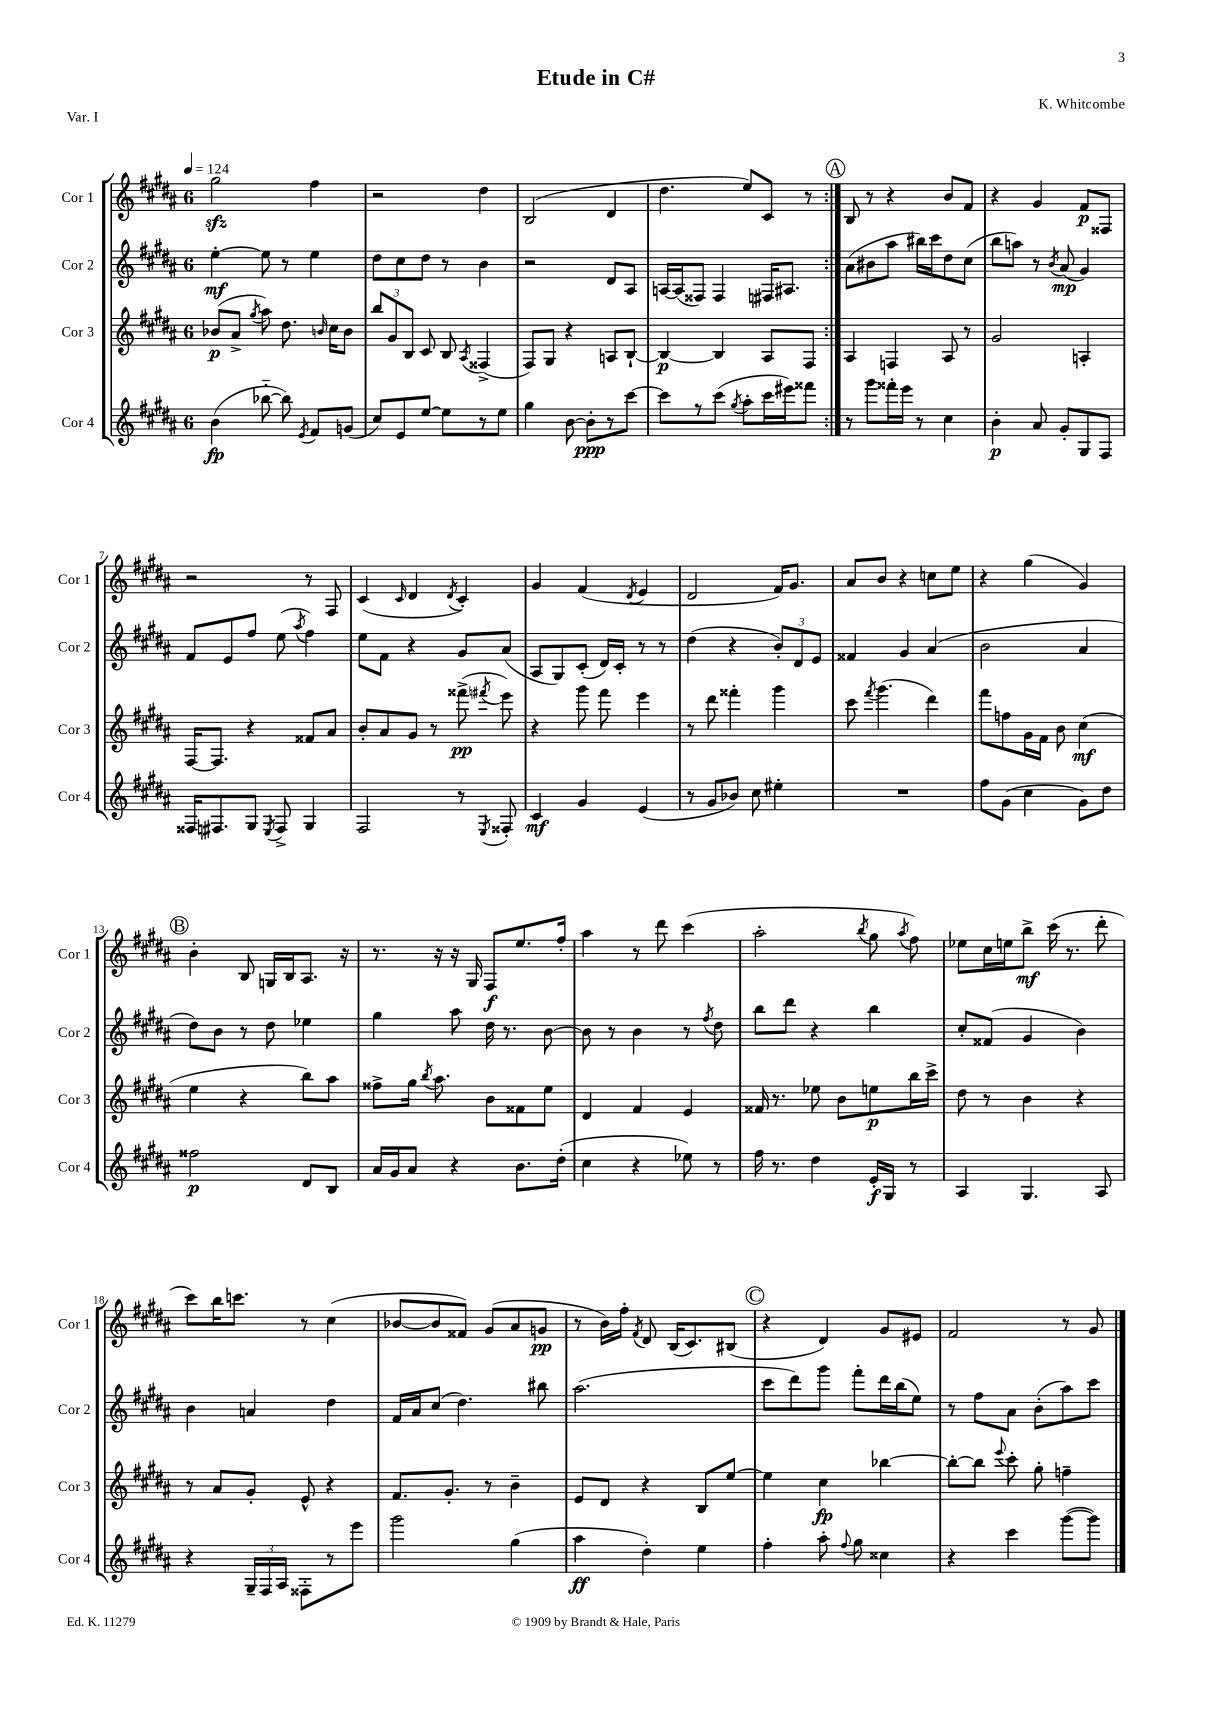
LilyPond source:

\header { title = "Etude in C#" composer = "K. Whitcombe" piece = "Var. I" }
<<
\new StaffGroup <<
\new Staff = "s0" \with { instrumentName = "Cor 1" shortInstrumentName = "Cor 1" } {
    \clef treble \key b \major \once \override Staff.TimeSignature.style = #'single-digit \time 6/8 \tempo 4 = 124
    \autoBeamOff \repeat volta 2 { gis''2\sfz fis''4 |
    r2 dis''4 |
    b2( dis'4 |
    dis''4. e''8[) cis'8] r8 | }
    \mark \markup { \circle "A" } b8 r8 r4 b'8[ fis'8] |
    r4 gis'4 fis'8[\p fisis8] |
    r2 r8 fis8 |
    cis'4( \grace { cis'16 } dis'4 \acciaccatura { dis'8 } cis'4-.) |
    gis'4 fis'4( \acciaccatura { dis'8 } e'4 |
    dis'2 fis'16[) gis'8.] |
    ais'8[ b'8] r4 c''8[ e''8] |
    r4 gis''4( gis'4) |
    \mark \markup { \circle "B" } b'4-. b8 g16[ b16 ais8.] r16 |
    r8. r16 r16 gis16 fis8[\f e''8. fis''16]-. |
    ais''4 r8 dis'''8 cis'''4( |
    ais''2-. \acciaccatura { b''8 } gis''8 \acciaccatura { ais''8 } fis''8) |
    ees''8[ cis''16 e''16 b''8]->\mf cis'''16( r8. dis'''8-. |
    cis'''8[) b''16 c'''8.] r8 cis''4( |
    bes'8[~ bes'8 fisis'8]) gis'8[( ais'8 g'8]\pp |
    r8 b'16[) fis''16]-. \acciaccatura { fis'8 } dis'8 b16[( cis'8.) bis8]( |
    \mark \markup { \circle "C" } r4 dis'4) gis'8[ eis'8] |
    fis'2 r8 gis'8 \bar "|." |
}
\new Staff = "s1" \with { instrumentName = "Cor 2" shortInstrumentName = "Cor 2" } {
    \clef treble \key b \major \once \override Staff.TimeSignature.style = #'single-digit \time 6/8
    \autoBeamOff \repeat volta 2 { e''4~-.\mf e''8 r8 e''4 |
    dis''8[ cis''8 dis''8] r8 b'4 |
    r2 dis'8[ ais8] |
    a16[~ a16( fisis8]) fisis4 fis16[ ais8.] | }
    \mark \markup { \circle "A" } ais'8[( bis'8 ais''8] bis''16[) cis'''16 dis''8 cis''8]( |
    b''8[ a''8]) r8 \acciaccatura { b'8 } ais'8\mp( gis'4) |
    fis'8[ e'8 fis''8] e''8( \acciaccatura { ais''8 } fis''4) |
    e''8[ fis'8] r4 gis'8[ ais'8]( |
    ais8[ gis8) cis'8]-.( dis'16[) cis'16]-. r8 r8 |
    dis''4( r4 \tuplet 3/2 { b'8[-.) dis'8 e'8] } |
    fisis'4 gis'4 ais'4( |
    b'2 ais'4 |
    \mark \markup { \circle "B" } dis''8[) b'8] r8 dis''8 ees''4 |
    gis''4 ais''8 dis''16 r8. b'8~ |
    b'8 r8 b'4 r8 \acciaccatura { fis''8 } dis''8 |
    b''8[ dis'''8] r4 b''4 |
    cis''8[-. fisis'8]( gis'4 b'4) |
    b'4 a'4 dis''4 |
    fis'16[ ais'16 cis''8]( dis''4.) bis''8 |
    ais''2.( |
    \mark \markup { \circle "C" } cis'''8[ dis'''8) gis'''8] fis'''8[-. dis'''16 b''16( e''8]) |
    r8 fis''8[ ais'8] b'8[-.( ais''8) cis'''8] \bar "|." |
}
\new Staff = "s2" \with { instrumentName = "Cor 3" shortInstrumentName = "Cor 3" } {
    \clef treble \key b \major \once \override Staff.TimeSignature.style = #'single-digit \time 6/8
    \autoBeamOff \repeat volta 2 { bes'8[\p( ais'8]-> \acciaccatura { gis''8 } ais''8) dis''8. \grace { b'16 } cis''16[ b'8] |
    \tuplet 3/2 { b''8[ gis'8 b8] } cis'8 b8 \acciaccatura { ais8 } fisis4->( |
    fis8[) gis8] r4 a8[ b8]~-! |
    b4~\p b4 ais8[ fis8] | }
    \mark \markup { \circle "A" } ais4 f4 ais8 r8 |
    gis'2 a4-. |
    fis16[~ fis8.] r4 fisis'8[ ais'8] |
    b'8[-. ais'8 gis'8] r8 fisis'''8->\pp( \acciaccatura { fis'''8 } e'''8) |
    r4 gis'''8 fis'''8 e'''4 |
    r8 dis'''8 fisis'''4-. gis'''4 |
    cis'''8 \acciaccatura { fis'''8 } gis'''4.( dis'''4) |
    fis'''8[ f''8 gis'16 fis'16] b'8 cis''4\mf( |
    \mark \markup { \circle "B" } e''4 r4 b''8[) ais''8] |
    fisis''8[-> gis''16] \acciaccatura { b''8 } ais''8. b'8[ fisis'8 e''8] |
    dis'4 fis'4 e'4 |
    fisis'16 r8. ees''8 b'8[ e''8\p b''16 cis'''16]-> |
    dis''8 r8 b'4 r4 |
    r8 ais'8[ gis'8]-. e'8-^ r4 |
    fis'8.[ gis'8.]-. r8 b'4-- |
    e'8[ dis'8] r4 b8[ e''8]~ |
    \mark \markup { \circle "C" } e''4 cis''4\fp bes''4~ |
    bes''8[~-. bes''8] \appoggiatura { e'''8 } cis'''8-. gis''8-. f''4-- \bar "|." |
}
\new Staff = "s3" \with { instrumentName = "Cor 4" shortInstrumentName = "Cor 4" } {
    \clef treble \key b \major \once \override Staff.TimeSignature.style = #'single-digit \time 6/8
    \autoBeamOff \repeat volta 2 { b'4\fp( bes''8~-_ bes''8) \acciaccatura { e'8 } fis'8[ g'8]( |
    cis''8[) e'8 e''8]~ e''8[ r8 e''8] |
    gis''4 b'8~ b'8[-.\ppp r8 cis'''8]~ |
    cis'''8[ r8 cis'''8]( \acciaccatura { gis''8 } ais''8[-. cis'''16 eis'''16) fisis'''8] | }
    \mark \markup { \circle "A" } r8 gis'''8[ fisis'''16-. e'''16] r8 cis''4 |
    b'4-.\p ais'8 gis'8[-. gis8 fis8] |
    fisis16[ fis8. gis8] \acciaccatura { e8 } fis8-> gis4 |
    fis2 r8 \acciaccatura { e8 } fisis8-. |
    cis'4\mf gis'4 e'4( |
    r8 gis'8[ bes'8]) cis''8 eis''4-. |
    R2. |
    fis''8[ gis'8]( cis''4 gis'8[) dis''8] |
    \mark \markup { \circle "B" } fisis''2\p dis'8[ b8] |
    ais'16[ gis'16 ais'8] r4 b'8.[ dis''16]-.( |
    cis''4 r4 ees''8) r8 |
    fis''16 r8. dis''4 e'16[-.\f gis16] r8 |
    ais4 gis4. ais8 |
    r4 \tuplet 3/2 { gis16[-- fis16 ais16] } fisis8[-. r8 e'''8] |
    gis'''2 gis''4( |
    ais''4\ff dis''4-.) e''4 |
    \mark \markup { \circle "C" } fis''4-. ais''8-. \appoggiatura { fis''8 } gis''8 cisis''4 |
    r4 cis'''4 gis'''8[~( gis'''8]) \bar "|." |
}
>>
>>
